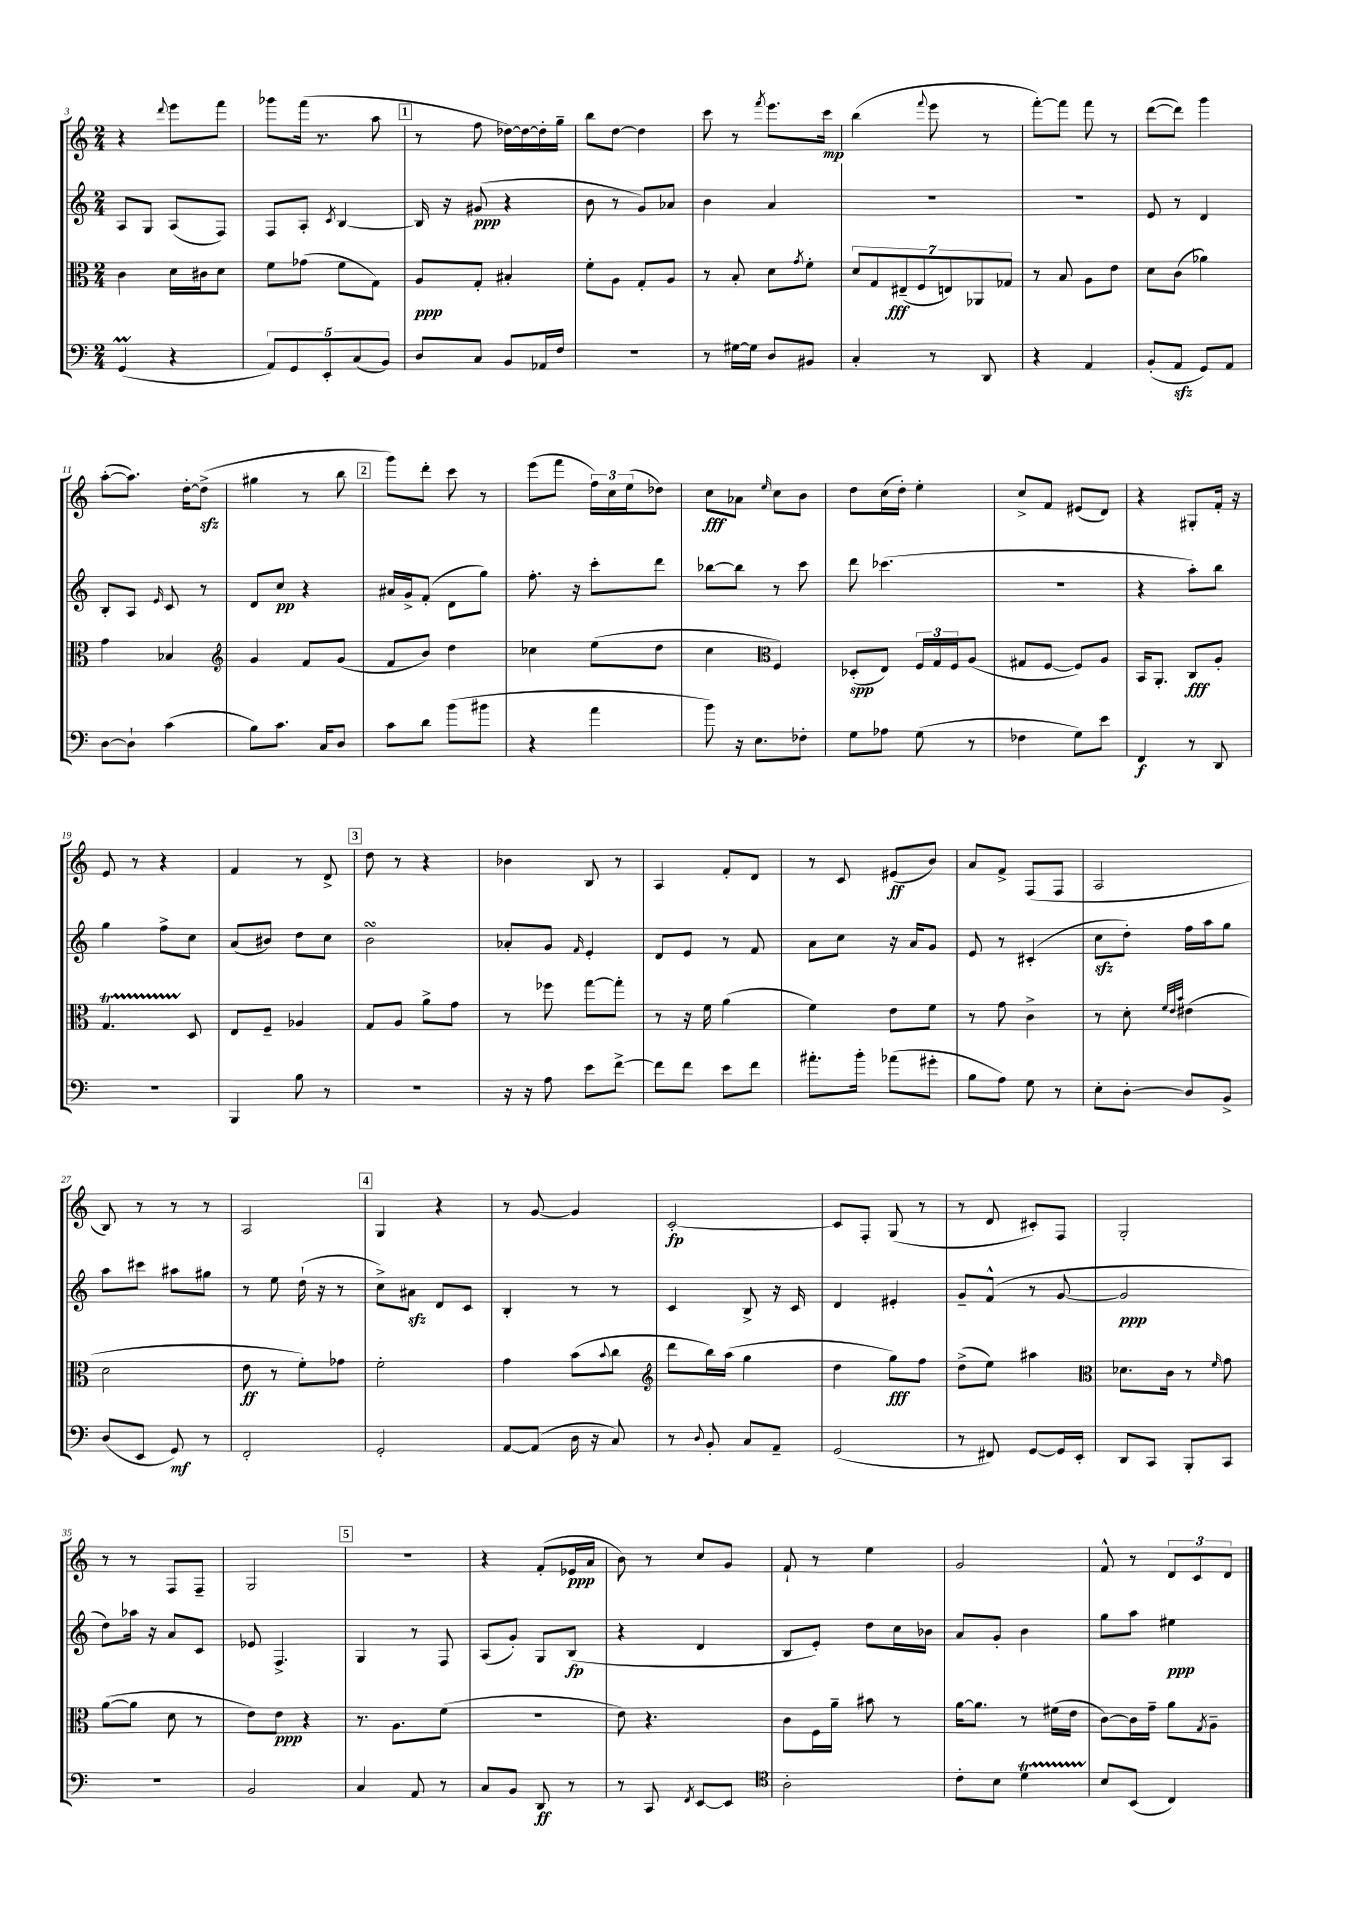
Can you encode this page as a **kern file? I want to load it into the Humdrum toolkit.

**kern	**dynam	**kern	**dynam	**kern	**dynam	**kern	**dynam
*part4	*part4	*part3	*part3	*part2	*part2	*part1	*part1
*staff4	*staff4	*staff3	*staff3	*staff2	*staff2	*staff1	*staff1
*clefF4	*	*clefC3	*	*clefG2	*	*clefG2	*
*k[]	*	*k[]	*	*k[]	*	*k[]	*
*M2/4	*	*M2/4	*	*M2/4	*	*M2/4	*
=3	=3	=3	=3	=3	=3	=3	=3
(4GGM/	.	4c\	.	8A/L	.	4r	.
.	.	.	.	8G/J	.	.	.
.	.	.	.	.	.	8qqddd/	.
4r	.	16d\LL	.	(8A/L	.	8eee\L	.
.	.	16c#X\J	.	.	.	.	.
.	.	8d\J	.	8F/J)	.	8fff\J	.
=4	=4	=4	=4	=4	=4	=4	=4
10AA/L)	.	8f\L	.	8F/L	.	8ggg-X\L	.
10GG/	.	.	.	.	.	.	.
.	.	(8g-X\J	.	8A'/J	.	(16fff\Jk	.
.	.	.	.	.	.	8.r	.
10EE'/	.	.	.	.	.	.	.
.	.	.	.	8qc/	.	.	.
.	.	8f\L	.	[4B/	.	.	.
(10C/	.	.	.	.	.	.	.
.	.	8G\J)	.	.	.	8aa\	.
10BB/J)	.	.	.	.	.	.	.
!!LO:REH:place=s1:t=1
=5	=5	=5	=5	=5	=5	=5	=5
8D/L	.	8A/L	ppp	16B/]	.	8r	.
.	.	.	.	16r	.	.	.
8C/J	.	8G'/J	.	(8g#X/	ppp	8ff\	.
8BB/L	.	4B#X'/	.	4r	.	[16dd-X\LL)	.
.	.	.	.	.	.	16dd-\_	.
16AA-X/L	.	.	.	.	.	16dd-'\]	.
16F/JJ	.	.	.	.	.	16gg~\JJ	.
=6	=6	=6	=6	=6	=6	=6	=6
2r	.	8f'\L	.	8b\	.	8bb\L	.
.	.	8A\J	.	8r	.	[8dd\J	.
.	.	8G'/L	.	8g/L)	.	4dd\]	.
.	.	8A/J	.	8a-X/J	.	.	.
=7	=7	=7	=7	=7	=7	=7	=7
8r	.	8r	.	4b\	.	8ccc\	.
[16G#X\LL	.	8B'/	.	.	.	8r	.
16G#\JJ]	.	.	.	.	.	.	.
.	.	.	.	.	.	8qfff/	.
8D/L	.	8d\L	.	4a/	.	8.eee\L	.
.	.	8qg/	.	.	.	.	.
8BB#X/J	.	8f'\J	.	.	.	.	.
.	.	.	.	.	.	16ccc\Jk	mp
=8	=8	=8	=8	=8	=8	=8	=8
4C'/	.	14d/L	.	2r	.	(4bb\	.
.	.	14G/	.	.	.	.	.
.	.	(14E#X~/	fff	.	.	.	.
.	.	14F/	.	.	.	.	.
.	.	.	.	.	.	8qqfff/	.
8r	.	.	.	.	.	8eee\	.
.	.	14En/)	.	.	.	.	.
.	.	14AA-X/	.	.	.	.	.
8DD/	.	.	.	.	.	8r	.
.	.	14G-X/J	.	.	.	.	.
=9	=9	=9	=9	=9	=9	=9	=9
4r	.	8r	.	2r	.	[8fff'\L)	.
.	.	8B/	.	.	.	8fff\J]	.
4AA/	.	8A\L	.	.	.	8fff\	.
.	.	8e\J	.	.	.	8r	.
=10	=10	=10	=10	=10	=10	=10	=10
(8BB'/L	.	8d\L	.	8e/	.	([8ddd\L	.
8AAzz/J	.	(8c\J	.	8r	.	8ddd\J])	.
8GG/L)	.	4a-X\)	.	4d/	.	4ggg\	.
8AA/J	.	.	.	.	.	.	.
!!LO:LB:g=z
=11	=11	=11	=11	=11	=11	=11	=11
[8D\L	.	4g\	.	8B'/L	.	([8aa'\L	.
8D`\J]	.	.	.	8A/J	.	8.aa\J])	.
.	.	.	.	16qqe/	.	.	.
(4c\	.	4B-X/	.	8c/	.	.	.
.	.	.	.	.	.	[16dd'\KL	.
.	.	.	.	8r	.	(8ddzz^\J]	.
=12	=12	=12	=12	=12	=12	=12	=12
*	*	*clefG2	*	*	*	*	*
8B\L)	.	4g/	.	8d/L	.	4gg#X\	.
8.c\J	.	.	.	8cc/J	pp	.	.
.	.	8f/L	.	4r	.	8r	.
16C/KL	.	.	.	.	.	.	.
8D/J	.	(8g/J	.	.	.	8bb\	.
!!LO:REH:place=s1:t=2
=13	=13	=13	=13	=13	=13	=13	=13
8c\L	.	8f/L	.	16a#X/LL	.	8ggg\L)	.
.	.	.	.	16g^/J	.	.	.
8d\J	.	8b/J)	.	(8f'/J	.	8ddd'\J	.
(8b\L	.	4dd\	.	8d\L	.	8ccc\	.
8b#X\J	.	.	.	8gg\J)	.	8r	.
=14	=14	=14	=14	=14	=14	=14	=14
4r	.	4cc-X\	.	8.ff'\	.	(8eee\L	.
.	.	.	.	.	.	8fff\J	.
.	.	.	.	16r	.	.	.
4a\	.	(8ee\L	.	8ccc'\L	.	24ff\LL)	.
.	.	.	.	.	.	24cc\	.
.	.	.	.	.	.	(24ee\J	.
.	.	8dd\J	.	8ddd\J	.	8dd-X\J)	.
=15	=15	=15	=15	=15	=15	=15	=15
8b\)	.	4cc\	.	[8bb-X\L	.	8cc\L	fff
16r	.	.	.	8bb-\J]	.	8a-X\J	.
8.E\L	.	.	.	.	.	.	.
*	*	*clefC3	*	*	*	*	*
.	.	.	.	.	.	16qqee/	.
.	.	4F/)	.	8r	.	8cc\L	.
8F-X'\J	.	.	.	8ccc\	.	8b\J	.
=16	=16	=16	=16	=16	=16	=16	=16
8G\L	.	(8D-X'/L	spp	8ddd\	.	8dd\L	.
8A-X\J	.	8E/J)	.	(4.ccc-X\	.	(16cc\L	.
.	.	.	.	.	.	16dd'\JJ)	.
(8G\	.	24F/LL	.	.	.	4ee'\	.
.	.	24G/	.	.	.	.	.
.	.	24F/J	.	.	.	.	.
8r	.	(8A/J	.	.	.	.	.
=17	=17	=17	=17	=17	=17	=17	=17
4F-X\	.	8G#X/L	.	2r	.	8cc^/L	.
.	.	[8F/J	.	.	.	8f/J	.
8G\L)	.	8F/L])	.	.	.	(8e#X/L	.
8e\J	.	8A/J	.	.	.	8d/J)	.
=18	=18	=18	=18	=18	=18	=18	=18
4FF/	f	16BB/KL	.	4r	.	4r	.
.	.	8.AA'/J	.	.	.	.	.
8r	.	8C/L	fff	8aa'\L)	.	8G#X'/L	.
8DD/	.	8A'/J	.	8bb\J	.	16f'/Jk	.
.	.	.	.	.	.	16r	.
!!LO:LB:g=z
=19	=19	=19	=19	=19	=19	=19	=19
2r	.	4.GT/	.	4gg\	.	8e/	.
.	.	.	.	.	.	8r	.
.	.	.	.	8ff^\L	.	4r	.
.	.	8D/	.	8cc\J	.	.	.
=20	=20	=20	=20	=20	=20	=20	=20
4BBB/	.	8E/L	.	(8a/L	.	4f/	.
.	.	8F~/J	.	8b#X/J)	.	.	.
8B\	.	4A-X/	.	8dd\L	.	8r	.
8r	.	.	.	8cc\J	.	8d^/	.
!!LO:REH:place=s1:t=3
=21	=21	=21	=21	=21	=21	=21	=21
2r	.	8G/L	.	2bsSsS\	.	8dd\	.
.	.	8A/J	.	.	.	8r	.
.	.	8a^\L	.	.	.	4r	.
.	.	8g\J	.	.	.	.	.
=22	=22	=22	=22	=22	=22	=22	=22
16r	.	8r	.	8a-X'/L	.	4b-X\	.
16r	.	.	.	.	.	.	.
8A\	.	8ff-X\	.	8g/J	.	.	.
.	.	.	.	16qqf/	.	.	.
8e\L	.	[8gg\L	.	4e'/	.	8B/	.
[8f^\J	.	8gg'\J]	.	.	.	8r	.
=23	=23	=23	=23	=23	=23	=23	=23
8f\L]	.	8r	.	8d/L	.	4A/	.
8f\J	.	16r	.	8e/J	.	.	.
.	.	16f\	.	.	.	.	.
8e\L	.	(4a\	.	8r	.	8f'/L	.
8f\J	.	.	.	8f/	.	8d/J	.
=24	=24	=24	=24	=24	=24	=24	=24
8.a#X'\L	.	4f\)	.	8a\L	.	8r	.
.	.	.	.	8cc\J	.	8c/	.
16b'\Jk	.	.	.	.	.	.	.
(8a-X\L	.	8e\L	.	16r	.	(8e#X/L	ff
.	.	.	.	16a/KL	.	.	.
8g#X'\J	.	8f\J	.	8g/J	.	8b/J)	.
=25	=25	=25	=25	=25	=25	=25	=25
8B\L	.	8r	.	8e/	.	8a/L	.
8A\J)	.	8g\	.	8r	.	8f^/J	.
8G\	.	4c^\	.	(4c#X'/	.	(8F/L	.
8r	.	.	.	.	.	8F/J	.
=26	=26	=26	=26	=26	=26	=26	=26
8E'\L	.	8r	.	8cczz\L	.	2A/	.
[8D'\J	.	8d'\	.	8dd'\J)	.	.	.
.	.	32qqf/LLL	.	.	.	.	.
.	.	32qqe/	.	.	.	.	.
.	.	32qqb/JJJ	.	.	.	.	.
8D/L]	.	(4e#X\	.	16ff\LL	.	.	.
.	.	.	.	16aa\J	.	.	.
8BB^/J	.	.	.	8gg\J	.	.	.
!!LO:LB:g=z
=27	=27	=27	=27	=27	=27	=27	=27
(8D/L	.	2d\	.	8aa\L	.	8B/)	.
8EE/J	.	.	.	8ccc#X\J	.	8r	.
8GG/)	mf	.	.	8aa#X\L	.	8r	.
8r	.	.	.	8gg#X\J	.	8r	.
=28	=28	=28	=28	=28	=28	=28	=28
2FF'/	.	8e\	ff	8r	.	2A/	.
.	.	8r	.	8ee\	.	.	.
.	.	8f'\L)	.	(16dd`\	.	.	.
.	.	.	.	16r	.	.	.
.	.	8g-X\J	.	8r	.	.	.
!!LO:REH:place=s1:t=4
=29	=29	=29	=29	=29	=29	=29	=29
2GG'/	.	2f'\	.	8cc^\L)	.	4G/	.
.	.	.	.	8a#Xzz\J	.	.	.
.	.	.	.	8d/L	.	4r	.
.	.	.	.	8c/J	.	.	.
=30	=30	=30	=30	=30	=30	=30	=30
[8AA/L	.	4g\	.	4B'/	.	8r	.
(8AA/J]	.	.	.	.	.	[8g/	.
16D\	.	(8b\L	.	8r	.	4g/]	.
16r	.	.	.	.	.	.	.
.	.	8qqb/	.	.	.	.	.
8C/)	.	8cc\J	.	8r	.	.	.
=31	=31	=31	=31	=31	=31	=31	=31
*	*	*clefG2	*	*	*	*	*
8r	.	8ddd\L	.	4c/	.	[2c'/	fp
8qqD/	.	.	.	.	.	.	.
8BB'/	.	16bb\L)	.	.	.	.	.
.	.	(16aa\JJ	.	.	.	.	.
8C/L	.	4gg\	.	8B^/	.	.	.
8AA~/J	.	.	.	16r	.	.	.
.	.	.	.	16c/	.	.	.
=32	=32	=32	=32	=32	=32	=32	=32
(2GG/	.	4dd\	.	4d/	.	8c/L]	.
.	.	.	.	.	.	8F'/J	.
.	.	8gg\L)	fff	4e#X'/	.	(8G/	.
.	.	8ff\J	.	.	.	8r	.
=33	=33	=33	=33	=33	=33	=33	=33
8r	.	(8dd^\L	.	8g~/L	.	8r	.
8FF#X/)	.	8ee\J)	.	(8f^^/J	.	8d/	.
[8GG/L	.	4aa#X\	.	8r	.	8c#X'/L)	.
16GG/L]	.	.	.	[8g/	.	8F/J	.
16EE'/JJ	.	.	.	.	.	.	.
=34	=34	=34	=34	=34	=34	=34	=34
*	*	*clefC3	*	*	*	*	*
8DD/L	.	8.d-X\L	.	2g/]	ppp	2G'/	.
8CC/J	.	.	.	.	.	.	.
.	.	16c\Jk	.	.	.	.	.
8BBB'/L	.	8r	.	.	.	.	.
.	.	16qqf/	.	.	.	.	.
8CC/J	.	8g\	.	.	.	.	.
!!LO:LB:g=z
=35	=35	=35	=35	=35	=35	=35	=35
2r	.	([8a\L	.	8dd\L)	.	8r	.
.	.	8a\J]	.	16aa-X\Jk	.	8r	.
.	.	.	.	16r	.	.	.
.	.	8d\	.	8a/L	.	8F/L	.
.	.	8r	.	8c/J	.	8F~/J	.
=36	=36	=36	=36	=36	=36	=36	=36
2BB/	.	8e\L)	.	8e-X/	.	2G/	.
.	.	8e\J	ppp	4.F^/	.	.	.
.	.	4r	.	.	.	.	.
!!LO:REH:place=s1:t=5
=37	=37	=37	=37	=37	=37	=37	=37
4C/	.	8.r	.	4G/	.	2r	.
.	.	8.A\L	.	.	.	.	.
8AA/	.	.	.	8r	.	.	.
8r	.	(8f\J	.	8F/	.	.	.
=38	=38	=38	=38	=38	=38	=38	=38
8C/L	.	2r	.	(8A/L	.	4r	.
8BB/J	.	.	.	8g'/J)	.	.	.
8DD/	ff	.	.	8G/L	.	(8f'/L	.
8r	.	.	.	(8B/J	fp	16e-X/L	ppp
.	.	.	.	.	.	16a/JJ	.
=39	=39	=39	=39	=39	=39	=39	=39
8r	.	8e\)	.	4r	.	8b\)	.
8CC/	.	4.r	.	.	.	8r	.
8qFF/	.	.	.	.	.	.	.
[8EE/L	.	.	.	4d/	.	8cc/L	.
8EE/J]	.	.	.	.	.	8g/J	.
=40	=40	=40	=40	=40	=40	=40	=40
*clefC4	*	*	*	*	*	*	*
2A'\	.	8c\L	.	8B/L	.	8f`/	.
.	.	16F\L	.	8e'/J)	.	8r	.
.	.	16a~\JJ	.	.	.	.	.
.	.	8b#X\	.	8dd\L	.	4ee\	.
.	.	8r	.	16cc\L	.	.	.
.	.	.	.	16b-X\JJ	.	.	.
=41	=41	=41	=41	=41	=41	=41	=41
8c'\L	.	[16a\KL	.	8a/L	.	2g/	.
.	.	8.a\J]	.	.	.	.	.
8B\J	.	.	.	8g'/J	.	.	.
4dT\	.	8r	.	4b\	.	.	.
.	.	(16f#X\LL	.	.	.	.	.
.	.	16e\JJ	.	.	.	.	.
=42	=42	=42	=42	=42	=42	=42	=42
8B/L	.	[8c\L)	.	8gg\L	.	8f^^/	.
(8BB/J	.	16c\L]	.	8aa\J	.	8r	.
.	.	16g~\JJ	.	.	.	.	.
4C/)	.	8a\L	.	4ee#X\	ppp	12d/L	.
.	.	.	.	.	.	12c/	.
.	.	8qG/	.	.	.	.	.
.	.	8A~\J	.	.	.	.	.
.	.	.	.	.	.	12d/J	.
==	==	==	==	==	==	==	==
*-	*-	*-	*-	*-	*-	*-	*-
